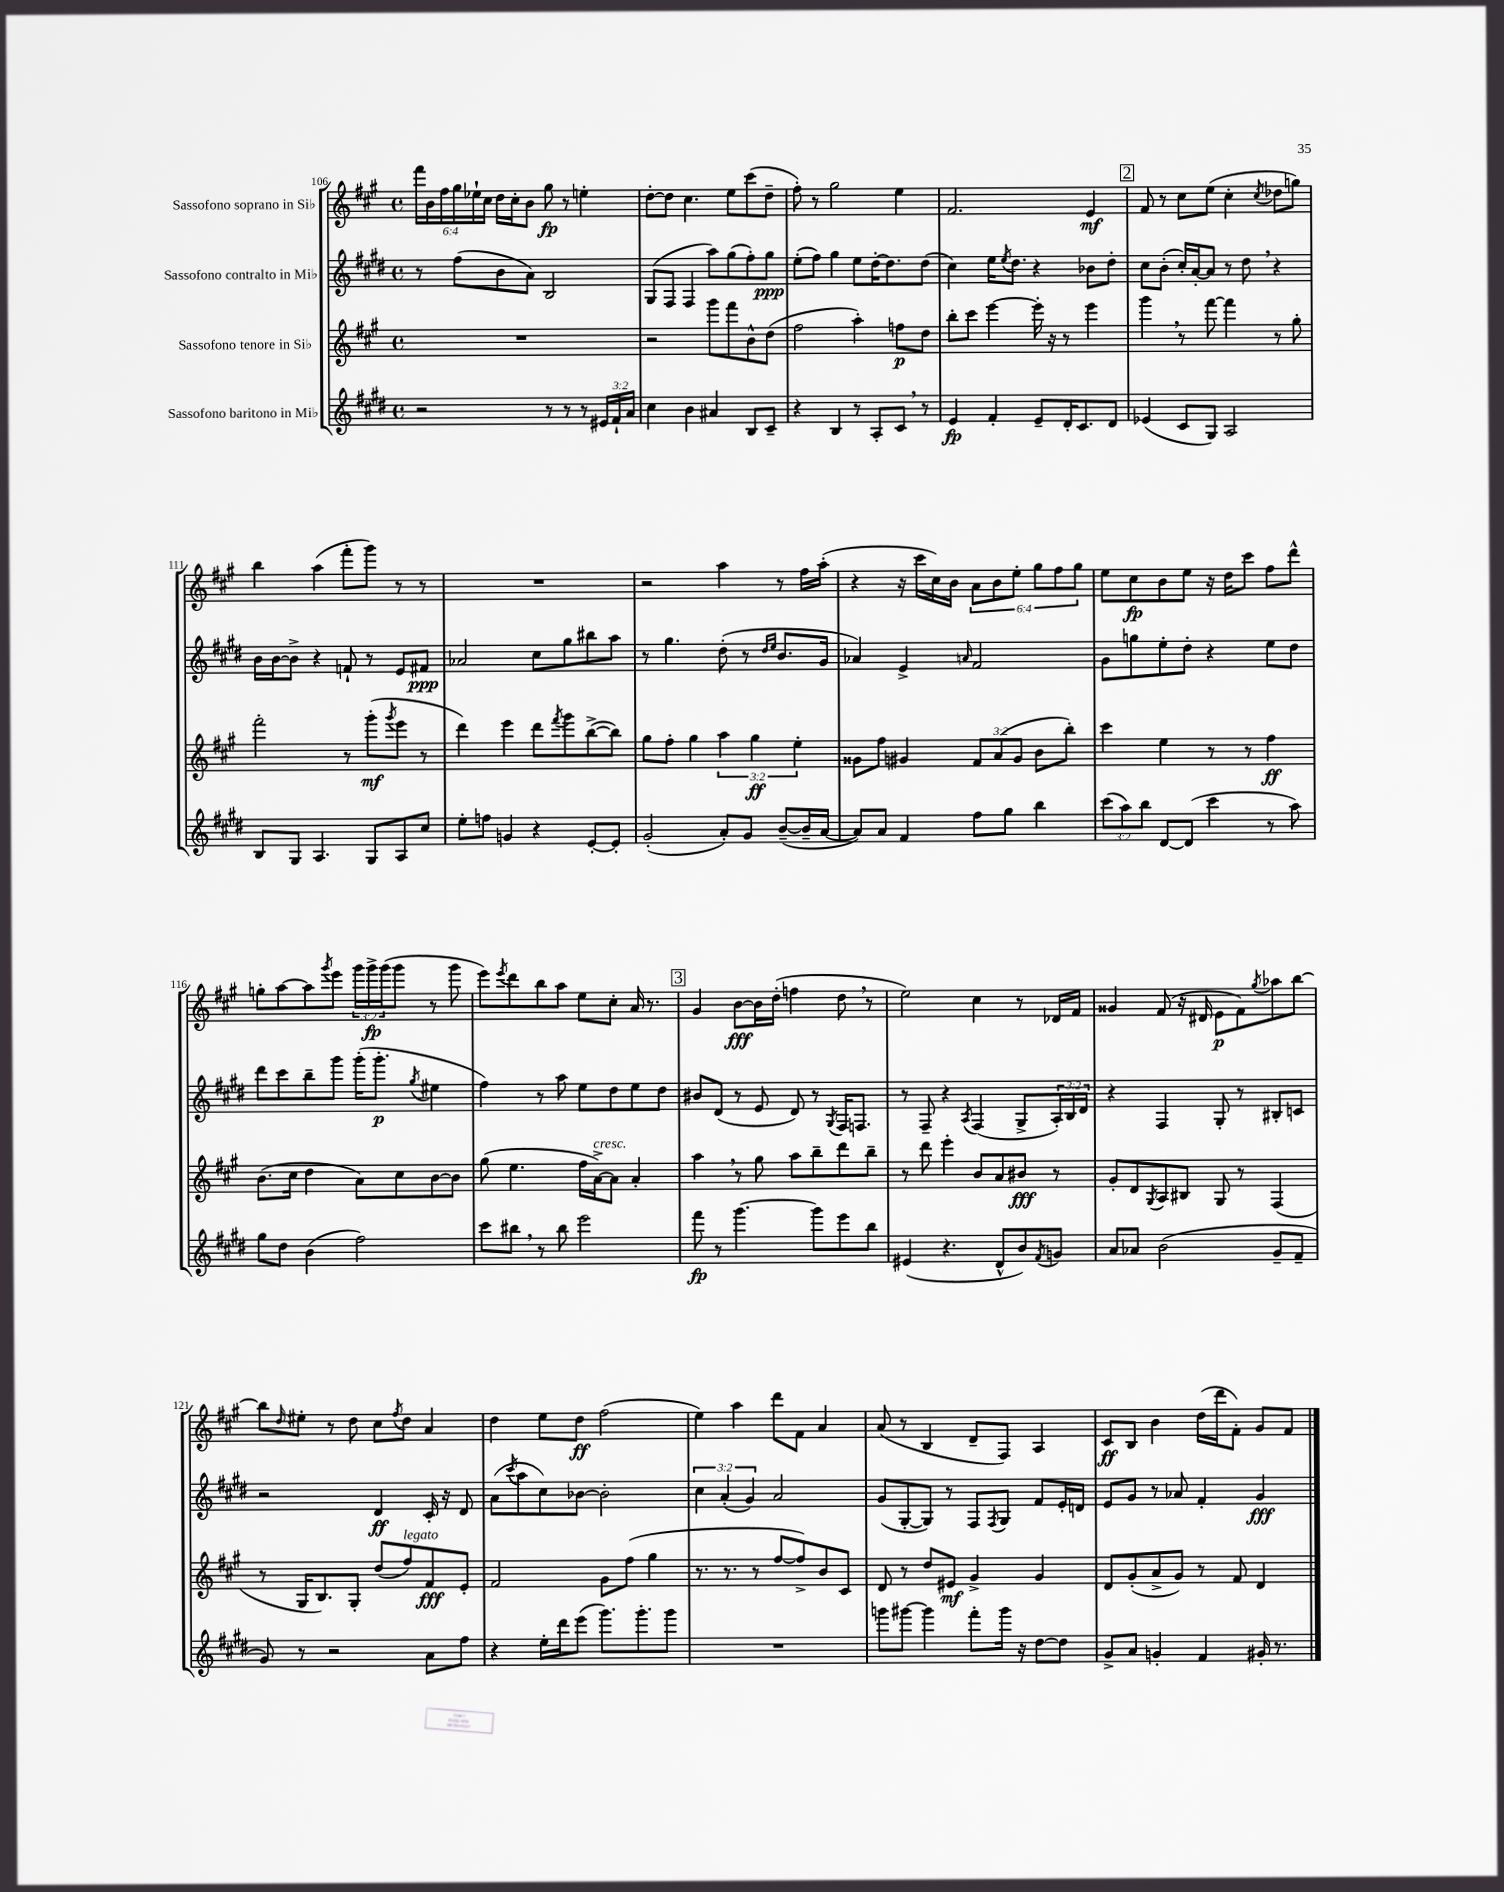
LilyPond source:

<<
\new StaffGroup <<
\new Staff = "s0" \with { instrumentName = "Sassofono soprano in Sib" } {
    \clef treble \key a \major \defaultTimeSignature \time 4/4 \override Staff.TupletNumber.text = #tuplet-number::calc-fraction-text
    \tuplet 6/4 { fis'''16 b'16 fis''16 gis''16 ees''16-! cis''16 } d''16 cis''16-. b'8 gis''8\fp r8 e''4-. |
    d''8~-. d''8 cis''4. e''8 cis'''8( d''8-- |
    fis''8-.) r8 gis''2 e''4 |
    fis'2. e'4\mf |
    \mark \markup { \box "2" } fis'8 r8 cis''8 e''8( cis''4-. \acciaccatura { cis''8 } des''8 g''8) |
    b''4 a''4( fis'''8-. gis'''8) r8 r8 |
    R1 |
    r2 a''4 r8 fis''16 a''16-.( |
    r4 r16 cis'''16 cis''16) b'16 \tuplet 6/4 { a'8 b'8 e''8-. gis''8 fis''8 gis''8 } |
    e''8 cis''8\fp b'8 e''8 r16 d''16 cis'''8 fis''8 d'''8-^ |
    g''8-. a''8~ a''8 \acciaccatura { gis'''8 } e'''8 \tuplet 3/2 { gis'''16 gis'''16->\fp gis'''16( } gis'''8 r8 gis'''8 |
    e'''8) \acciaccatura { e'''8 } d'''8 b''8 a''8 e''8 cis''8-. a'16 r8. |
    \mark \markup { \box "3" } gis'4 b'8~\fff b'16 d''16-.( f''4 d''8 \breathe r8 |
    e''2) cis''4 r8 des'16 fis'16 |
    gisis'4 fis'8( r16 dis'16 e'8\p fis'8) \acciaccatura { gis''8 } aes''8 b''8~ |
    b''8 \grace { d''16 } eis''8-. r8 d''8 cis''8 \acciaccatura { fis''8 } d''8 a'4 |
    d''4 e''8 d''8\ff fis''2( |
    e''4) a''4 d'''8 fis'8 a'4 |
    a'8( r8 b4 d'8-- fis8) a4 |
    cis'8\ff b8 b'4 d''16( d'''16 fis'8-.) gis'8 fis'8 \bar "|." |
}
\new Staff = "s1" \with { instrumentName = "Sassofono contralto in Mib" } {
    \clef treble \key e \major \defaultTimeSignature \time 4/4 \override Staff.TupletNumber.text = #tuplet-number::calc-fraction-text
    r8 fis''8( b'8 a'8) b2 |
    gis8( fis8 fis4 a''8) gis''8( fis''8-.) gis''8\ppp |
    e''8-.( fis''8) gis''4 e''8 dis''16~-. dis''8. dis''8( |
    cis''4) e''16 \acciaccatura { e''8 } dis''8. r4 bes'8 dis''8-. |
    \mark \markup { \box "2" } cis''8 b'8-.( cis''16-.) a'16~-. a'8 r8 dis''8 \breathe r4 |
    b'16 b'16~ b'8-> r4 f'8-! r8 e'8 fis'8\ppp |
    aes'2 cis''8 gis''8 bis''8 a''8 |
    r8 gis''4. dis''8-.( r8 \grace { dis''16 e''16 } b'8. gis'16 |
    aes'4) e'4-> \grace { a'16 } fis'2 |
    gis'8 g''8 e''8-. dis''8-. r4 e''8 dis''8 |
    dis'''8 cis'''8 b''8-- gis'''8 gis'''16-.( gis'''8.-.\p \acciaccatura { gis''8 } eis''4 |
    fis''4) r8 a''8 e''8 dis''8 e''8 dis''8 |
    \mark \markup { \box "3" } bis'8 dis'8( r8 e'8 dis'8) r8 \acciaccatura { gis8 } fis16 f8. |
    r8 fis8-- r4 \acciaccatura { a8 } fis4( gis8-> \tuplet 3/2 { a16-.) b16 dis'16 } |
    r4 fis4 gis8-. r8 bis8-. c'8 |
    r2 dis'4\ff cis'16-. r16 dis'8 |
    a'8( \acciaccatura { cis'''8 } a''8 cis''8) bes'8~ bes'2-. |
    \tuplet 3/2 { cis''4 a'4-.( gis'4) } a'2 |
    gis'8( gis8~-. gis8) r8 fis8 \acciaccatura { fis8 } gis8 fis'8 e'16-. d'16 |
    e'8 gis'8 r8 aes'8 fis'4-. gis'4\fff \bar "|." |
}
\new Staff = "s2" \with { instrumentName = "Sassofono tenore in Sib" } {
    \clef treble \key a \major \defaultTimeSignature \time 4/4 \override Staff.TupletNumber.text = #tuplet-number::calc-fraction-text
    R1 |
    r2 gis'''8 fis'''8 b'8-^ d''8( |
    fis''2 a''4-.) f''8\p d''8 |
    b''8-. cis'''8 e'''4~ e'''16-. r16 r8 e'''4 |
    \mark \markup { \box "2" } gis'''4 \breathe r8 fis'''8~ fis'''4 r8 gis''8-. |
    fis'''2-. r8 gis'''8-.\mf( \acciaccatura { gis'''8 } e'''8 r8 |
    d'''4) e'''4 d'''8 \acciaccatura { fis'''8 } gis'''8 b''8~->( b''8) |
    gis''8 fis''8-. gis''4 \tuplet 3/2 { a''4 gis''4\ff e''4-. } |
    gisis'8 fis''8 gis'4 \tuplet 3/2 { fis'8 a'8( gis'8 } b'8 b''8-.) |
    cis'''4 e''4 r8 r8 fis''4\ff |
    b'8.( cis''16 d''4 a'8) cis''8 b'8~ b'8 |
    gis''8( e''4. fis''16 a'16~->^\markup { \italic "cresc." }) a'8 a'4-. |
    \mark \markup { \box "3" } a''4 \breathe r8 gis''8 a''8 b''8-- d'''8 b''8-- |
    r8 d'''8 e'''4-. b'8 a'8 bis'8\fff r8 |
    gis'8-. d'8 \acciaccatura { gis8 } a8 bis8 gis8 r8 fis4( |
    r8 gis16 b8.) gis8-. d''8( fis''8^\markup { \italic "legato" }) fis'8\fff e'8-. |
    fis'2 gis'8 fis''8( gis''4 |
    r8. r8. r8 fis''8~ fis''8->) b'8 cis'8 |
    d'8 r8 d''8 eis'8\mf gis'4-> gis'4 |
    d'8 gis'8-.( a'8-> gis'8) r8 fis'8 d'4 \bar "|." |
}
\new Staff = "s3" \with { instrumentName = "Sassofono baritono in Mib" } {
    \clef treble \key e \major \defaultTimeSignature \time 4/4 \override Staff.TupletNumber.text = #tuplet-number::calc-fraction-text
    r2 r8 r8 r8 \tuplet 3/2 { eis'16 fis'16-! a'16 } |
    cis''4 b'4 ais'4 b8 cis'8-- |
    r4 b4 r8 a8-. cis'8 \breathe r8 |
    e'4\fp fis'4-. e'8-- dis'16-. cis'8. dis'8 |
    \mark \markup { \box "2" } ees'4( cis'8 gis8) a2 |
    b8 gis8 a4. gis8 a8 cis''8 |
    e''8-. f''8 g'4 r4 e'8~-. e'8-. |
    gis'2-.( a'8-.) gis'8 b'8~--( b'16-- a'16~ |
    a'8) a'8 fis'4 fis''8 gis''8 b''4 |
    \tuplet 3/2 { cis'''8( a''8) b''8 } dis'8~ dis'8( cis'''4 r8 a''8) |
    gis''8 dis''8 b'4( fis''2) |
    cis'''8 bis''8 \breathe r8 bis''8 e'''2 |
    \mark \markup { \box "3" } fis'''8\fp r8 gis'''4.~ gis'''8 e'''8 b''8 |
    eis'4( r4. dis'8-^ b'8) \acciaccatura { fis'8 } g'8 |
    a'8 aes'8 b'2( gis'8-- fis'8-- |
    gis'8) r8 r2 a'8 fis''8 |
    r4 e''16-. dis'''16 e'''8( gis'''8.) gis'''8.-. gis'''8 |
    R1 |
    g'''8 gis'''8~ gis'''4 fis'''8-. gis'''16 r16 dis''8~ dis''8 |
    gis'8-> a'8 g'4-. fis'4 gis'16-. r8. \bar "|." |
}
>>
>>
\layout { \context { \Score currentBarNumber = #106 } }
